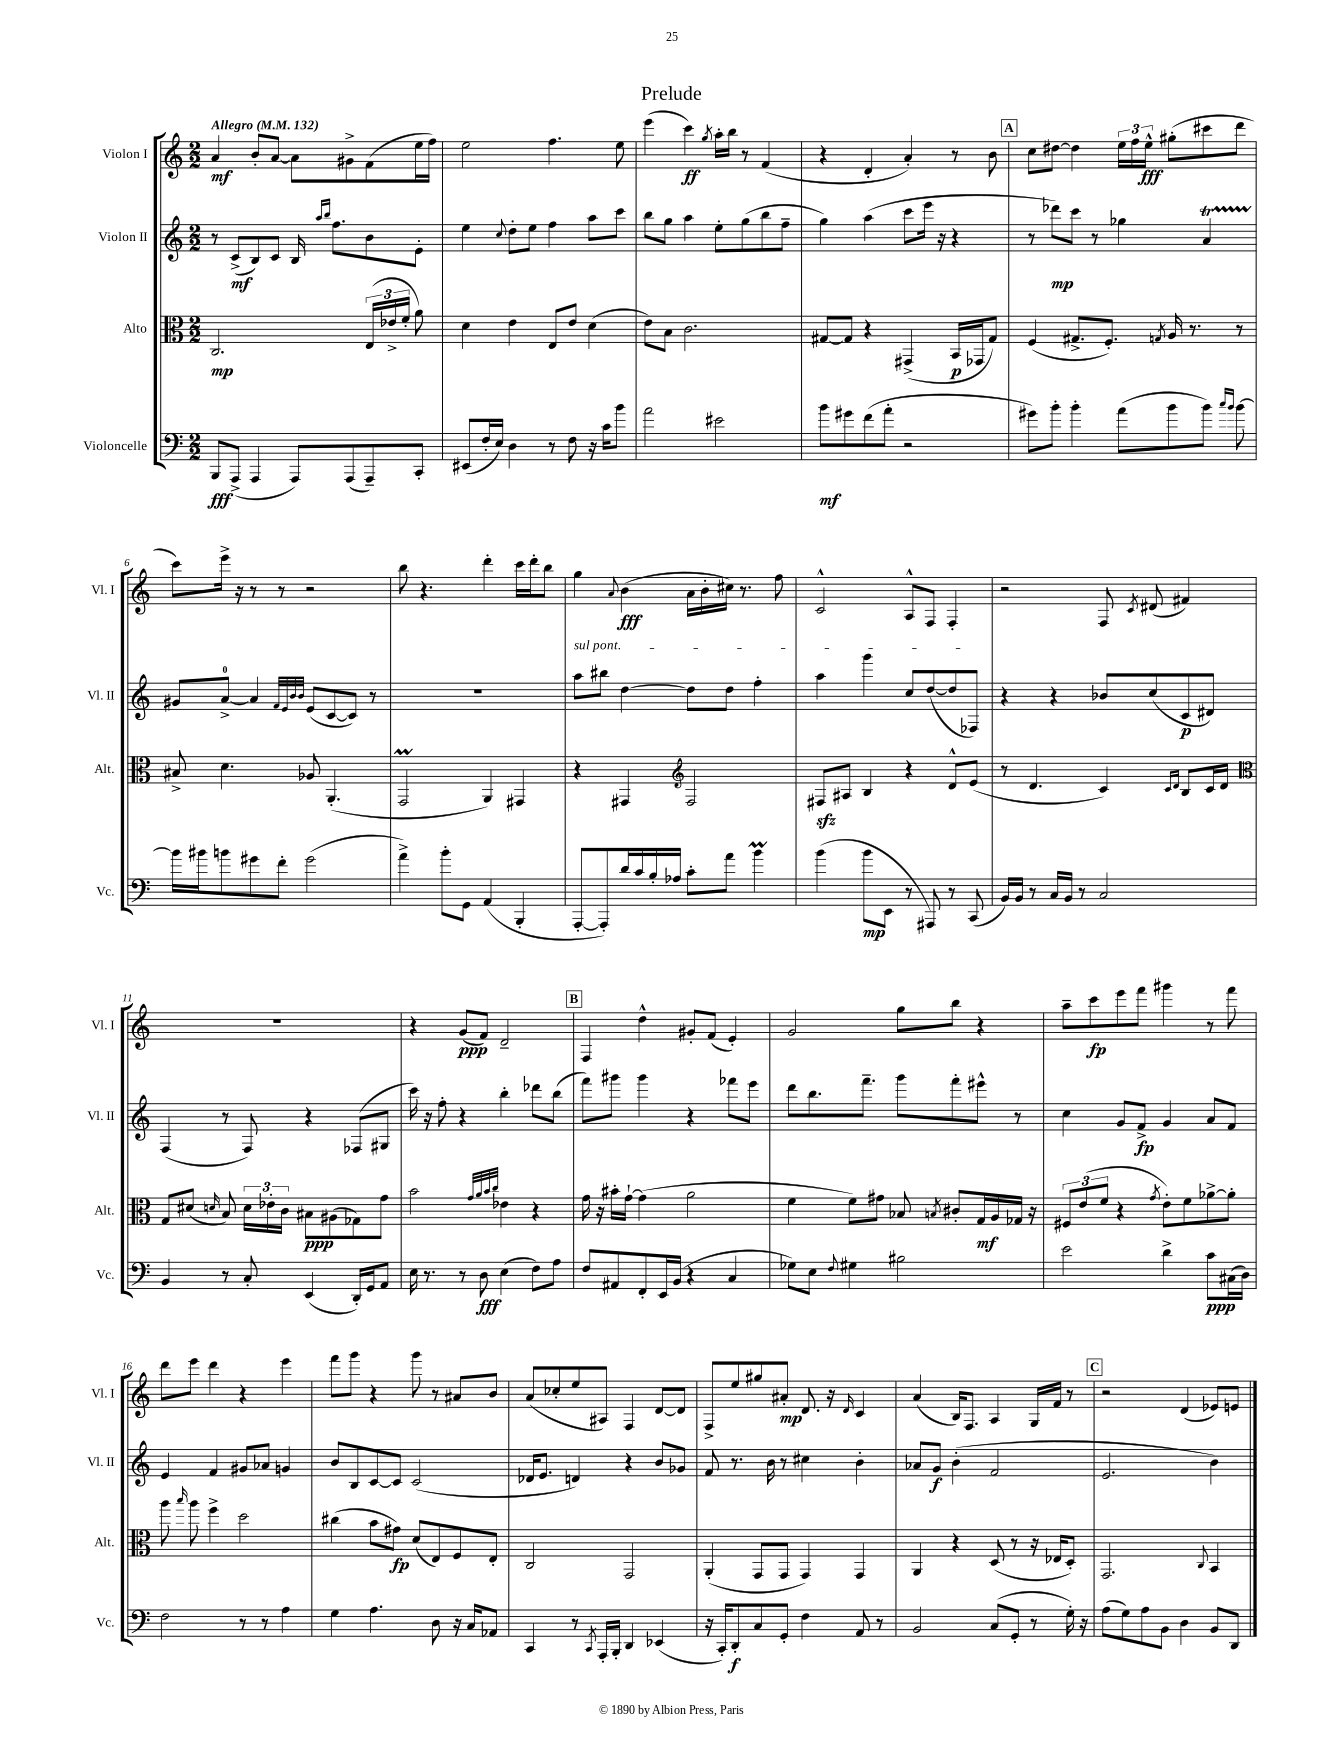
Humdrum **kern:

**kern	**kern	**kern	**kern
*staff4	*staff3	*staff2	*staff1
*clefF4	*clefC3	*clefG2	*clefG2
*k[]	*k[]	*k[]	*k[]
*M2/2	*M2/2	*M2/2	*M2/2
*MM132	*MM132	*MM132	*MM132
8BBB/L	2.C/	8r	4a/
(8AAA^/J	.	(8c^/L	.
4AAA/	.	8B/)	8b'/L
.	.	8c/J	[8a/J
8AAA/L)	.	16B/	8a\]L
.	.	16qqaa/LL	.
.	.	16qqbb/JJ	.
.	.	8.ff\L	.
(8AAA/	.	.	8g#^\
8AAA~/)	(24E/LL	8b\	(8f\
.	24e-^/	.	.
.	24f'/JJ	.	.
8CC'/J	8a\)	8e'\J	16ee\L
.	.	.	16ff\JJ)
=	=	=	=
(8EE#/L	4d\	4ee\	2ee\
16F'/L	.	.	.
16E/JJ)	.	.	.
.	.	8qqcc/	.
4D\	4e\	8dd'\L	.
.	.	8ee\J	.
8r	8E/L	4ff\	4.ff\
8F\	8e/J	.	.
16r	(4d\	8aa\L	.
16c\LK	.	.	.
8b\J	.	8ccc\J	8ee\
=	=	=	=
2a\	8e\L)	8bb\L	(4eee\
.	8B\J	8gg\J	.
.	2.c\	4aa\	4ccc\)
.	.	.	8qgg/
2e#\	.	8ee'\L	16aa'\LL
.	.	.	16bb\JJ
.	.	(8gg\	8r
.	.	8bb\	(4f/
.	.	8ff~\J	.
=	=	=	=
8b\L	[8G#/L	4gg\)	4r
8g#\	8G#/]J	.	.
(8f\	4r	(4aa\	4d'/
8a'\J	.	.	.
2r	(4GG#^/	8ccc\L	4a'/)
.	.	16eee\Jk	.
.	.	16r	.
.	16BB/LL	4r	8r
.	16GG-/J	.	.
.	8G#/J)	.	8b\
=	=	=	=
8g#\L)	(4F/	8r	8cc\L
8b'\J	.	8ddd-\L)	[8dd#\J
4b'\	8.G#^/L	8ccc\J	4dd#\]
.	.	8r	.
.	8.F'/J)	.	.
(8a\L	.	4gg-\	24ee\LL
.	.	.	24ff\
.	.	.	24ee^^\JJ
.	8qG/	.	.
8b\	16A/	.	(8gg#'\L
.	8.r	.	.
8b\J)	.	4a/	8ccc#\
16qqcc/LL	.	.	.
16qqb/JJ	.	.	.
[8b\	8r	.	8ddd\J
=	=	=	=
16b\]LL	8B#^/	8g#/L	8ccc\L)
16b#\J	.	.	.
8b\	4.d\	[8a^/J	16eee^\Jk
.	.	.	16r
8g#\	.	4a/]	8r
8f'\J	.	.	8r
.	.	32qqf/LLL	.
.	.	32qqe/	.
.	.	32qqb/	.
.	.	32qqb/JJJ	.
(2g#\	8A-/	(8e/L	2r
.	(4.AA'/	[8c/	.
.	.	8c/]J)	.
.	.	8r	.
=	=	=	=
4a^\)	2GG/	1r	8bb\
.	.	.	4.r
8b'\L	.	.	.
8GG\J	.	.	.
(4AA/	4AA/)	.	4ddd'\
4BBB'/	4GG#/	.	16ccc\LL
.	.	.	16ddd'\J
.	.	.	8bb\J
=	=	=	=
[8AAA'/L	4r	8aa\L	4gg\
8AAA'/])	.	8bb#\J	.
.	.	.	8qqa/
16d/L	4GG#/	[4dd\	(4b\
16c/	.	.	.
16B'/	.	.	.
16A-/JJ	.	.	.
*	*clefG2	*	*
8c'\L	2F/	8dd\]L	16a\LL
.	.	.	16b'\
8a\J	.	8dd\J	16cc#\JJ)
.	.	.	8.r
4b\	.	4ff'\	.
.	.	.	8ff\
=	=	=	=
(4b\	8F#/L	4aa\	2c^^/
.	8A#/J	.	.
8b\L	4B/	4ggg\	.
8EE\J	.	.	.
8r	4r	8cc/L	8A^^/L
8AAA#/)	.	([8dd/	8F/J
8r	8d^^/L	8dd/]	4F'/
(8CC/	(8e/J	8F-/J)	.
=	=	=	=
16BB/LL)	8r	4r	2r
16BB/JJ	.	.	.
8r	4.d/	.	.
16C/LL	.	4r	.
16BB/JJ	.	.	.
8r	.	.	.
2C/	4c/)	8b-/L	8F/
.	.	.	8qc/
.	.	(8cc/	(8d#/
.	16qqc/LL	.	.
.	16qqd/JJ	.	.
.	8B/L	8c/	4f#/)
.	16c/L	8d#/J)	.
.	16d/JJ	.	.
=	=	=	=
*	*clefC3	*	*
4BB/	8G/L	(4F/	1r
.	(8d#/J	.	.
.	16qqd/	.	.
8r	8B/)	8r	.
8C'/	24d\LL	8F/)	.
.	24e-'\	.	.
.	24c\JJ	.	.
(4EE/	8B#\L	4r	.
.	(8A#\	.	.
16DD'/LL)	8G-\)	(8F-/L	.
16GG/J	.	.	.
8AA/J	8g\J	8G#/J	.
=	=	=	=
16E\	2b\	16ccc\)	4r
8.r	.	16r	.
.	.	8ff'\	.
8r	.	4r	(8g/L
8D\	.	.	8f/J)
.	32qqg/LLL	.	.
.	32qqa/	.	.
.	32qqb/	.	.
.	32qqcc/JJJ	.	.
(4E\	4e-\	4bb'\	2d~/
8F\L)	4r	8ddd-\L	.
8A\J	.	(8bb\J	.
=	=	=	=
8F/L	16g\	8fff\L)	4F/
.	16r	.	.
8AA#/	16b#'\LL	8ggg#\J	.
.	[16g`\JJ	.	.
8FF'/	(4g\]	4ggg#\	4dd^^\
16EE/L	.	.	.
(16BB/JJ	.	.	.
4r	2a\	4r	8g#'/L
.	.	.	(8f/J
4C/	.	8fff-\L	4e'/)
.	.	8eee\J	.
=	=	=	=
8G-\L)	4f\	8ddd\L	2g/
8E\J	.	8.bb\	.
8qqF/	.	.	.
4G#\	8f\L)	.	.
.	.	8.fff~\J	.
.	8g#\J	.	.
2B#\	8B-/	8ggg\L	8gg\L
.	8qB/	.	.
.	8c#'/L	8fff'\	8bb\J
.	16G/L	8eee#^^\J	4r
.	16A/	.	.
.	16G-/JJ	8r	.
.	16r	.	.
=	=	=	=
2e\	12F#/L	4cc\	8aa~\L
.	(12e/	.	.
.	.	.	8ccc\
.	12f/J	.	.
.	4r	8g/L	8eee\
.	.	8f^/J	8fff\J
.	8qg/	.	.
4d^\	8e'\L)	4g/	4ggg#\
.	8f\	.	.
8c\L	[8a-^\	8a/L	8r
(16C#\L	8a-'\]J	8f/J	8fff\
16D\JJ)	.	.	.
=	=	=	=
2F\	8aa\	4e/	8ddd\L
.	16qqbb/	.	.
.	8aa\	.	8eee\J
.	4ff^\	4f/	4ddd\
8r	2dd\	8g#/L	4r
8r	.	8a-/J	.
4A\	.	4g/	4eee\
=	=	=	=
4G\	(4cc#\	8b/L	8fff\L
.	.	8B/	8ggg\J
4.A\	8b\L	[8c/	4r
.	8g#\J)	8c/]J	.
.	(8d/L	(2c/	8ggg\
8D\	8E/)	.	8r
16r	8F/	.	8a#/L
16C/LK	.	.	.
8AA-/J	8E'/J	.	8b/J
=	=	=	=
4CC/	2C/	16d-/LK	(8a/L
.	.	8.e/J	.
.	.	.	8cc-'/
8r	.	4d/)	8ee/
8qCC/	.	.	.
16AAA'/LL	.	.	8A#/J)
16BBB'/JJ	.	.	.
4DD/	2GG/	4r	4F/
(4EE-/	.	8b/L	[8d/L
.	.	8g-/J	8d/]J
=	=	=	=
16r	(4AA'/	8f/	8F^/L
16CC'/LK)	.	.	.
8DD'/	.	8.r	8ee/
8C/	8GG/L	.	8gg#/
.	.	16b\	.
8GG'/J	8GG/J	8r	8a#'/J
4F\	4GG/)	4cc#\	8.d/
.	.	.	16r
.	.	.	16qqd/
8AA/	4GG/	4b'\	4c/
8r	.	.	.
=	=	=	=
2BB/	4AA/	8a-/L	(4a/
.	.	8g/J	.
.	4r	(4b'\	16B/LK)
.	.	.	8.F/J
(8C/L	(8D/	2f/	4A/
8GG'/J	8r	.	.
8r	16r	.	16G/LL
.	16E-/LK	.	16f/JJ
16G'\)	8D'/J)	.	8r
16r	.	.	.
=	=	=	=
(8A\L	2.GG/	2.e/	2r
8G\)	.	.	.
8A\	.	.	.
8BB\J	.	.	.
4D\	.	.	(4d/
.	8qqC/	.	.
8BB/L	4BB/	4b\)	8e-/L)
8DD/J	.	.	8e/J
==	==	==	==
*-	*-	*-	*-
